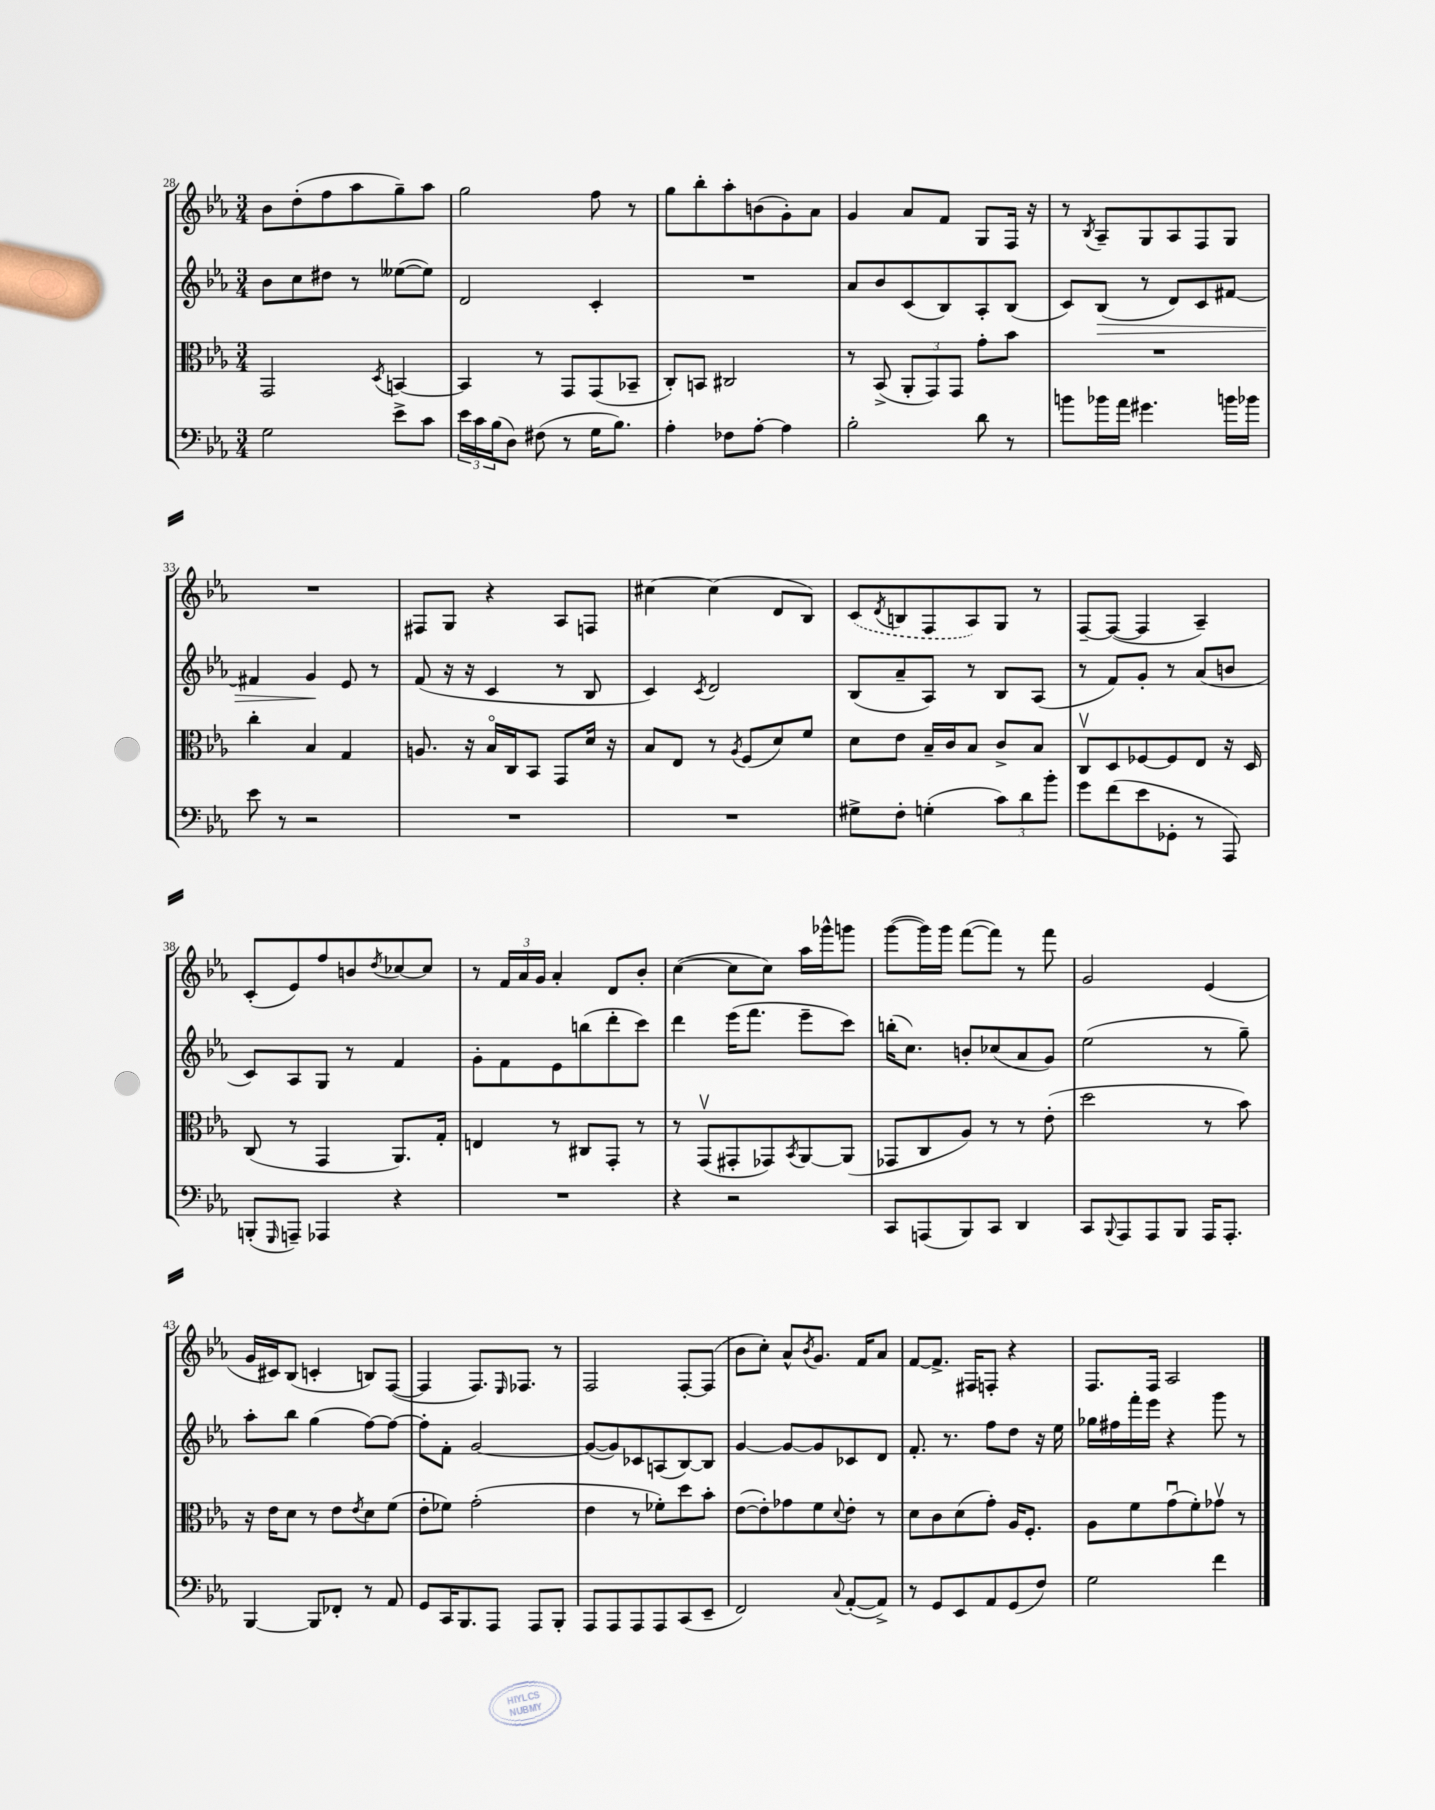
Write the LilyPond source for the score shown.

<<
\new StaffGroup <<
\new Staff = "s0" {
    \clef treble \key ees \major \numericTimeSignature \time 3/4
    bes'8 d''8-.( f''8 aes''8 g''8--) aes''8 |
    g''2 f''8 r8 |
    g''8 bes''8-. aes''8-. b'8( g'8-.) aes'8 |
    g'4 aes'8 f'8 g8 f16 r16 |
    r8 \acciaccatura { bes8 } aes8-- g8 aes8 f8 g8 |
    R2. |
    fis8 g8 r4 aes8 f8 |
    cis''4~ cis''4( d'8 bes8) |
    \once \slurDashed c'8( \acciaccatura { d'8 } b8 f8 aes8) g8 r8 |
    f8~-- f8~( f4 aes4--) |
    c'8-.( ees'8) f''8 b'8 \acciaccatura { d''8 } ces''8~ ces''8 |
    r8 \tuplet 3/2 { f'16 aes'16 g'16 } aes'4-. d'8 bes'8-. |
    c''4~( c''8 c''8) aes''16 ges'''16-^ g'''8 |
    g'''8~( g'''16) g'''16 f'''8~( f'''8) r8 f'''8 |
    g'2 ees'4( |
    g'16 cis'16) bes8( c'4-. b8) f8~( |
    f4 f8.) \grace { ees16 } fes8. r8 |
    f2 f8~-. f8( |
    bes'8 c''8-.) aes'8-^ \acciaccatura { bes'8 } g'8. f'16 aes'8 |
    f'8~ f'8.-> fis16 f8-. r4 |
    f8. f16 aes2 \bar "|." |
}
\new Staff = "s1" {
    \clef treble \key ees \major \numericTimeSignature \time 3/4
    bes'8 c''8 dis''8 r8 eeses''8~( eeses''8) |
    d'2 c'4-. |
    R2. |
    aes'8 bes'8 c'8( bes8) aes8-. bes8( |
    c'8) bes8\>( r8 d'8) c'8 fis'8~ |
    fis'4 g'4\! ees'8 r8 |
    f'8( r16 r16 c'4 r8 bes8 |
    c'4) \acciaccatura { c'8 } d'2 |
    bes8( aes'8-- aes8) r8 bes8 aes8( |
    r8 f'8) g'8-. r8 aes'8( b'8 |
    c'8) aes8 g8 r8 f'4 |
    g'8-. f'8 ees'8 b''8( d'''8-. c'''8) |
    d'''4 ees'''16( f'''8. ees'''8-- c'''8) |
    b''16-.( c''8.) b'8-. ces''8( aes'8 g'8) |
    ees''2( r8 g''8--) |
    aes''8-. bes''8 g''4( f''8~) f''8~ |
    f''8-. f'8-. g'2~ |
    g'8~( g'8) ces'8 a8( bes8~) bes8 |
    g'4~ g'8~ g'8 ces'8 d'8 |
    f'8.-. r8. f''8 d''8 r16 ees''16 |
    ges''16 fis''16 f'''16-. ees'''16 r4 g'''8 r8 \bar "|." |
}
\new Staff = "s2" {
    \clef alto \key ees \major \numericTimeSignature \time 3/4
    g,2 \acciaccatura { d8 } b,4~ |
    b,4 r8 g,8 g,8( bes,8-- |
    c8-.) b,8 cis2 |
    r8 bes,8->( \tuplet 3/2 { aes,8-. g,8) g,8 } g'8-. bes'8 |
    R2. |
    c''4-. bes4 g4 |
    a8. r16 bes16\flageolet c16 bes,8 g,8 d'16 r16 |
    bes8 ees8 r8 \acciaccatura { aes8 } f8( d'8) f'8 |
    d'8 ees'8 bes16-- c'16 bes8 c'8-> bes8 |
    c8\upbow d8 fes8~ fes8 ees8 r16 d16 |
    c8( r8 g,4 aes,8.) g16-. |
    e4 r8 cis8 g,8-. r8 |
    r8 g,8\upbow( gis,8-. ges,8) \acciaccatura { bes,8 } aes,8~ aes,8( |
    ges,8 c8 aes8) r8 r8 ees'8-.( |
    d''2 r8 bes'8) |
    r16 ees'16 d'8 r8 ees'8 \acciaccatura { ees'8 } d'8 f'8( |
    ees'8-. fes'8) g'2-.( |
    ees'4 r8 fes'8-.) d''8 bes'8-. |
    ees'8~( ees'8-.) ges'8 f'8 \appoggiatura { d'8 } ees'8-. r8 |
    d'8 c'8 d'8( g'8-.) aes16 f8.-. |
    aes8 f'8 g'8\downbow( f'8-.) ges'8\upbow r8 \bar "|." |
}
\new Staff = "s3" {
    \clef bass \key ees \major \numericTimeSignature \time 3/4
    g2 ees'8-> c'8 |
    \tuplet 3/2 { ees'16 c'16 bes16( } d8) fis8( r8 g16 bes8.) |
    aes4-. fes8 aes8~-. aes4 |
    bes2-. d'8 r8 |
    b'8 bes'16 aes'16 gis'4. b'16 bes'16 |
    ees'8 r8 r2 |
    R2. |
    R2. |
    gis8-> f8-. g4-.( \tuplet 3/2 { c'8) d'8 bes'8-. } |
    g'8 f'8( ees'8 ges,8-. r8 aes,,8) |
    b,,8-.( \grace { g,,16 } a,,8--) aes,,4 r4 |
    R2. |
    r4 r2 |
    c,8 a,,8( bes,,8) c,8 d,4 |
    c,8 \appoggiatura { bes,,8 } aes,,8 aes,,8 bes,,8 aes,,16 aes,,8.-. |
    bes,,4~ bes,,8 fes,8-. r8 aes,8 |
    g,8 c,16 bes,,8. aes,,8 aes,,8 bes,,8-. |
    aes,,8 aes,,8 aes,,8 aes,,8 c,8( ees,8-- |
    f,2) \appoggiatura { c8 } aes,8~-.( aes,8->) |
    r8 g,8 ees,8 aes,8 g,8( f8) |
    g2 f'4 \bar "|." |
}
>>
>>
\layout { \context { \Score currentBarNumber = #28 } }
